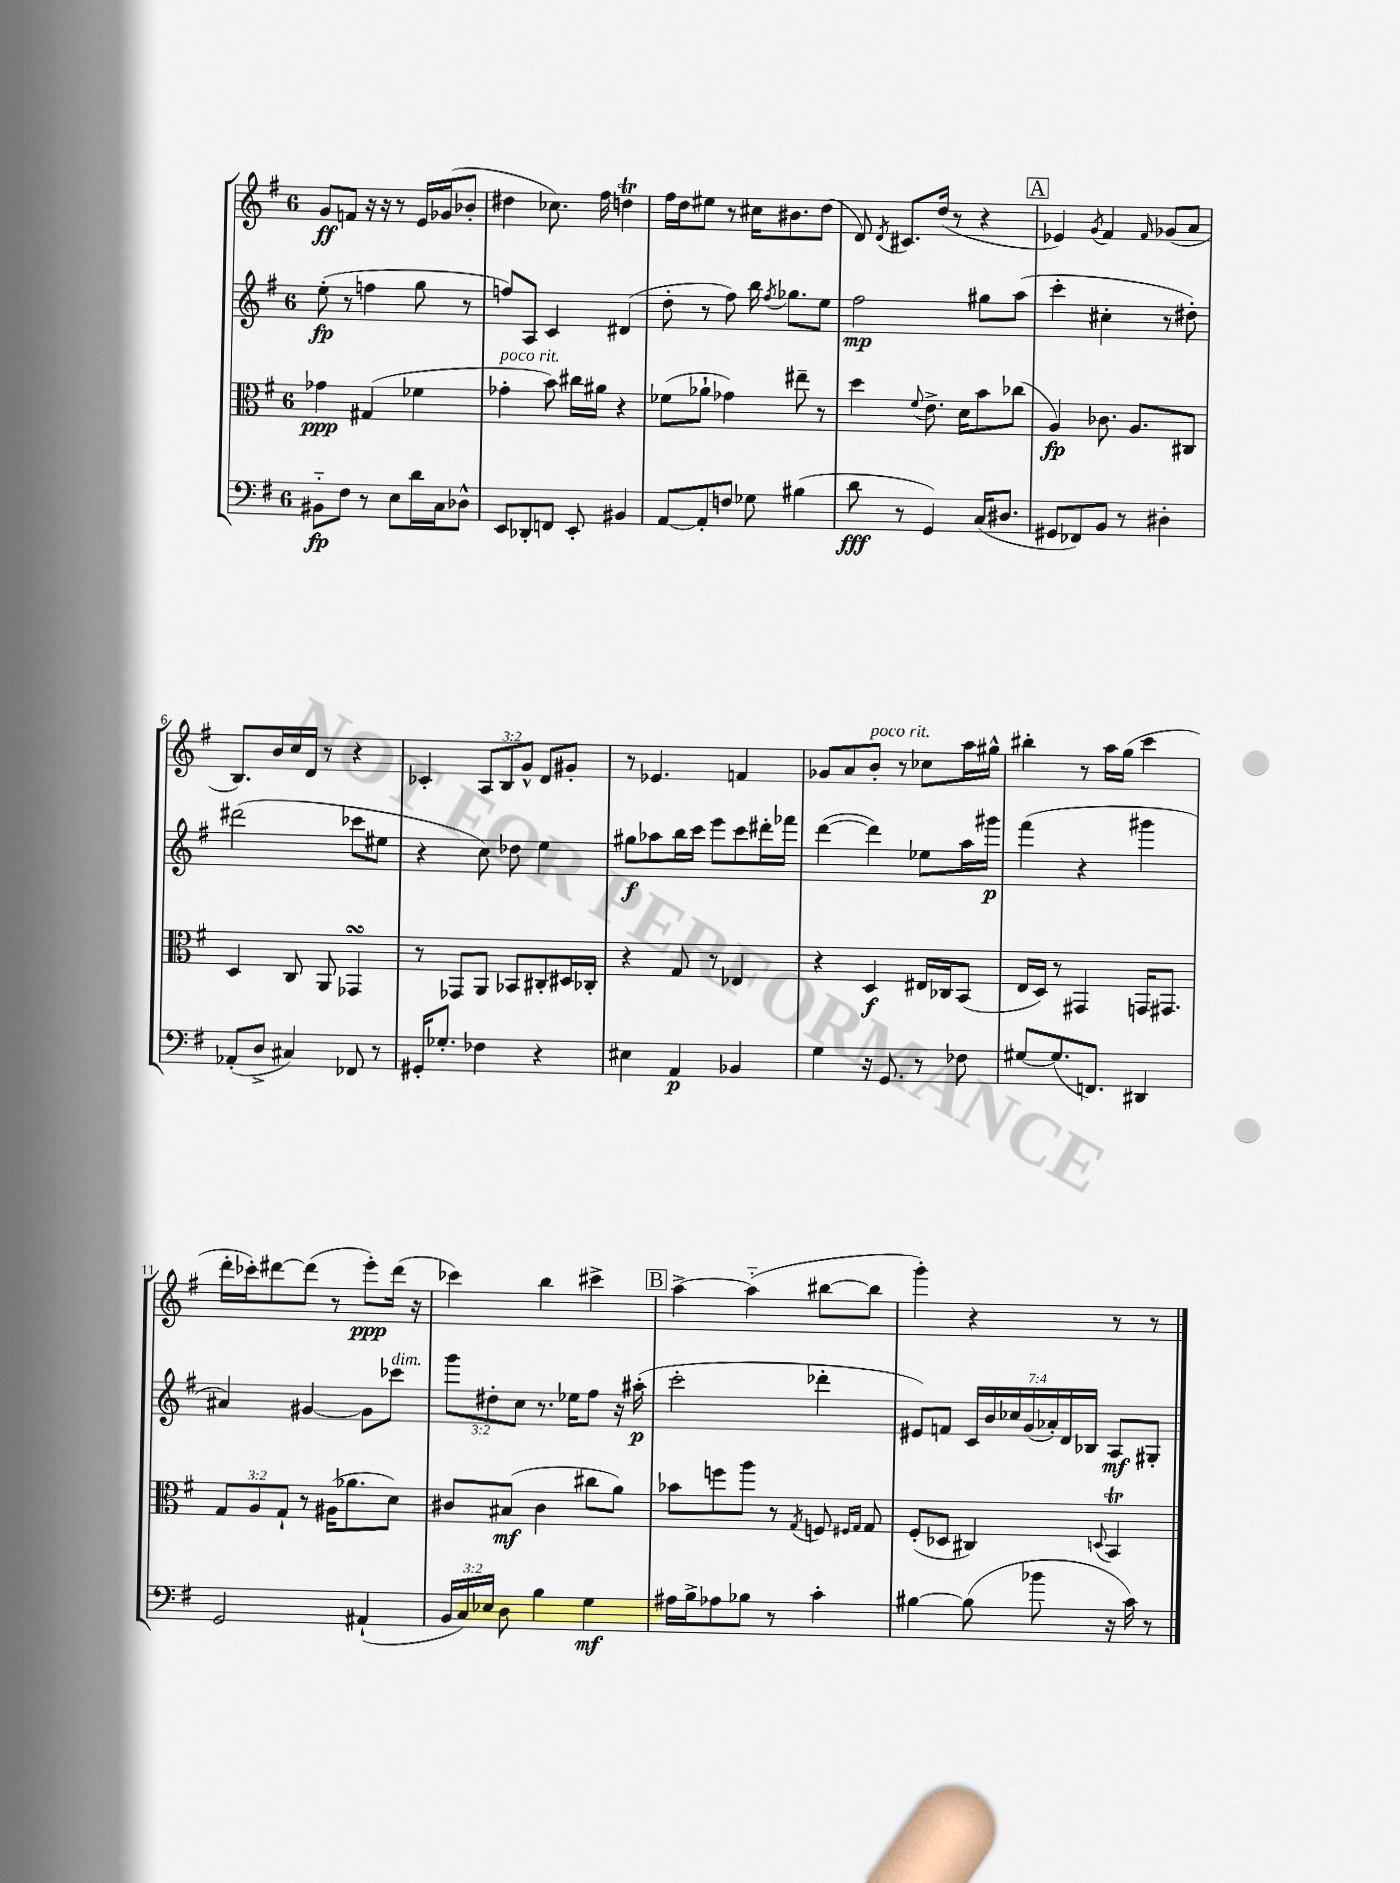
<<
\new StaffGroup <<
\new Staff = "s0" {
    \clef treble \key g \major \once \override Staff.TimeSignature.style = #'single-digit \time 6/8 \override Staff.TupletNumber.text = #tuplet-number::calc-fraction-text
    \autoBeamOff g'8[\ff f'8] r16 r16 r8 e'16[ ges'16( bes'8]-. |
    dis''4 ces''8.) fis''16 d''4\trill |
    fis''16[ d''16 eis''8] r8 cis''16[ bis'8. d''8]( |
    d'8) \acciaccatura { d'8 } cis'8.[ d''16]( r8 r4 |
    \mark \markup { \box "A" } ees'4) \acciaccatura { g'8 } fis'4 \grace { fis'16 } ges'8[( a'8] |
    b8.[) b'16 c''16 d'16] r8 r4 |
    ces'4-. \tuplet 3/2 { a8[ b8 g'8]-^ } d'8[ gis'8]-. |
    r8 ees'4. f'4 |
    ges'8[ a'8 b'8]-.^\markup { \italic "poco rit." } r8 ces''8[ a''16 gis''16]-^ |
    bis''4-. r8 a''16[ g''16]( c'''4 |
    d'''16[-. ces'''16-.) dis'''8~ dis'''8]( r8 e'''8[-.\ppp) dis'''16]( r16 |
    ces'''4) b''4 cis'''4-> |
    \mark \markup { \box "B" } a''4~-> a''4-_( bis''8[~ bis''8] |
    g'''4-.) r4 r8 r8 \bar "|." |
}
\new Staff = "s1" {
    \clef treble \key g \major \once \override Staff.TimeSignature.style = #'single-digit \time 6/8 \override Staff.TupletNumber.text = #tuplet-number::calc-fraction-text
    \autoBeamOff e''8-.\fp( r8 f''4 g''8 r8 |
    f''8[) a8] c'4 dis'4( |
    d''8-. r8 fis''8) b''16 \acciaccatura { fis''8 } ges''8.[ e''8] |
    fis''2\mp gis''8[ a''8]( |
    \mark \markup { \box "A" } c'''4-. cis''4-. r8 dis''8-.) |
    dis'''2( ces'''8[ eis''8] |
    r4 c''8) des''8 e''4 |
    gis''8[\f aes''8 b''16 c'''16] e'''8[ c'''8 dis'''16-. fes'''16] |
    d'''4~( d'''4) ees''8[ a''16 gis'''16]\p |
    fis'''4( r4 gis'''4 |
    ais'4) gis'4~ gis'8[ ces'''8]^\markup { \italic "dim." } |
    \tuplet 3/2 { g'''8[ dis''8-. c''8] } r8. ees''16[ fis''8] r16 ais''16-.\p( |
    \mark \markup { \box "B" } c'''2-. des'''4-. |
    eis'8[) f'8] \tuplet 7/4 { c'16[ b'16 ces''16 g'16( aes'16-.) d'16 bes16] } a8[\mf gis8]-. \bar "|." |
}
\new Staff = "s2" {
    \clef alto \key g \major \once \override Staff.TimeSignature.style = #'single-digit \time 6/8 \override Staff.TupletNumber.text = #tuplet-number::calc-fraction-text
    \autoBeamOff ges'4\ppp gis4( fes'4 |
    ges'4-.^\markup { \italic "poco rit." } b'8) cis''16[ ais'16] r4 |
    fes'8[( aes'8]-! ges'4) eis''8-- r8 |
    d''4 \appoggiatura { fis'8 } e'8.-> d'16[ b'8 ces''8]( |
    \mark \markup { \box "A" } a4\fp) ces'8. a8.[ cis8] |
    d4 c8 a,8 ges,4\turn |
    r8 ges,8[ a,8] bes,8[ cis8-. dis16 ces16]-. |
    r4 g8 r8 ees4 |
    r4 d4\f eis16[ ces16 b,8]( |
    e16[ d16]) r8 gis,4 g,16[ gis,8.] |
    \tuplet 3/2 { g8[ a8 g8]-! } r8 ais16[( aes'8. d'8]) |
    cis'8[ bis8]\mf( cis'4 cis''8[ a'8]) |
    \mark \markup { \box "B" } bes'8[ f''8 a''8] r8 \acciaccatura { g8 } f8 \grace { fis16[ g16] } g8 |
    fis8[-.( des8] cis4) \appoggiatura { d8 } b,4\trill \bar "|." |
}
\new Staff = "s3" {
    \clef bass \key g \major \once \override Staff.TimeSignature.style = #'single-digit \time 6/8 \override Staff.TupletNumber.text = #tuplet-number::calc-fraction-text
    \autoBeamOff bis,8[-_\fp fis8] r8 e8[ d'16 c16 des8]-^ |
    e,8[ des,8-. f,8] e,8-. bis,4 |
    a,8[~ a,8-. f8] ges8 bis4( |
    d'8\fff r8 g,4) c16[( dis8.] |
    \mark \markup { \box "A" } gis,8[ fes,8) b,8] r8 dis4-. |
    aes,8[-.( d8]-> cis4) fes,8 r8 |
    gis,16[-. ges8.]-. fes4 r4 |
    eis4 a,4\p bes,4 |
    g4 r16 g,8. r8 fes8 |
    gis8[~ gis8.( f,8.]) dis,4 |
    g,2 ais,4-!( |
    \tuplet 3/2 { b,16[ c16) ees16] } d8 b4 g4\mf |
    \mark \markup { \box "B" } ais16[ b16-> aes8 bes8] r8 c'4-. |
    bis4~ bis8( bes'8 r16 c'16) r8 \bar "|." |
}
>>
>>
